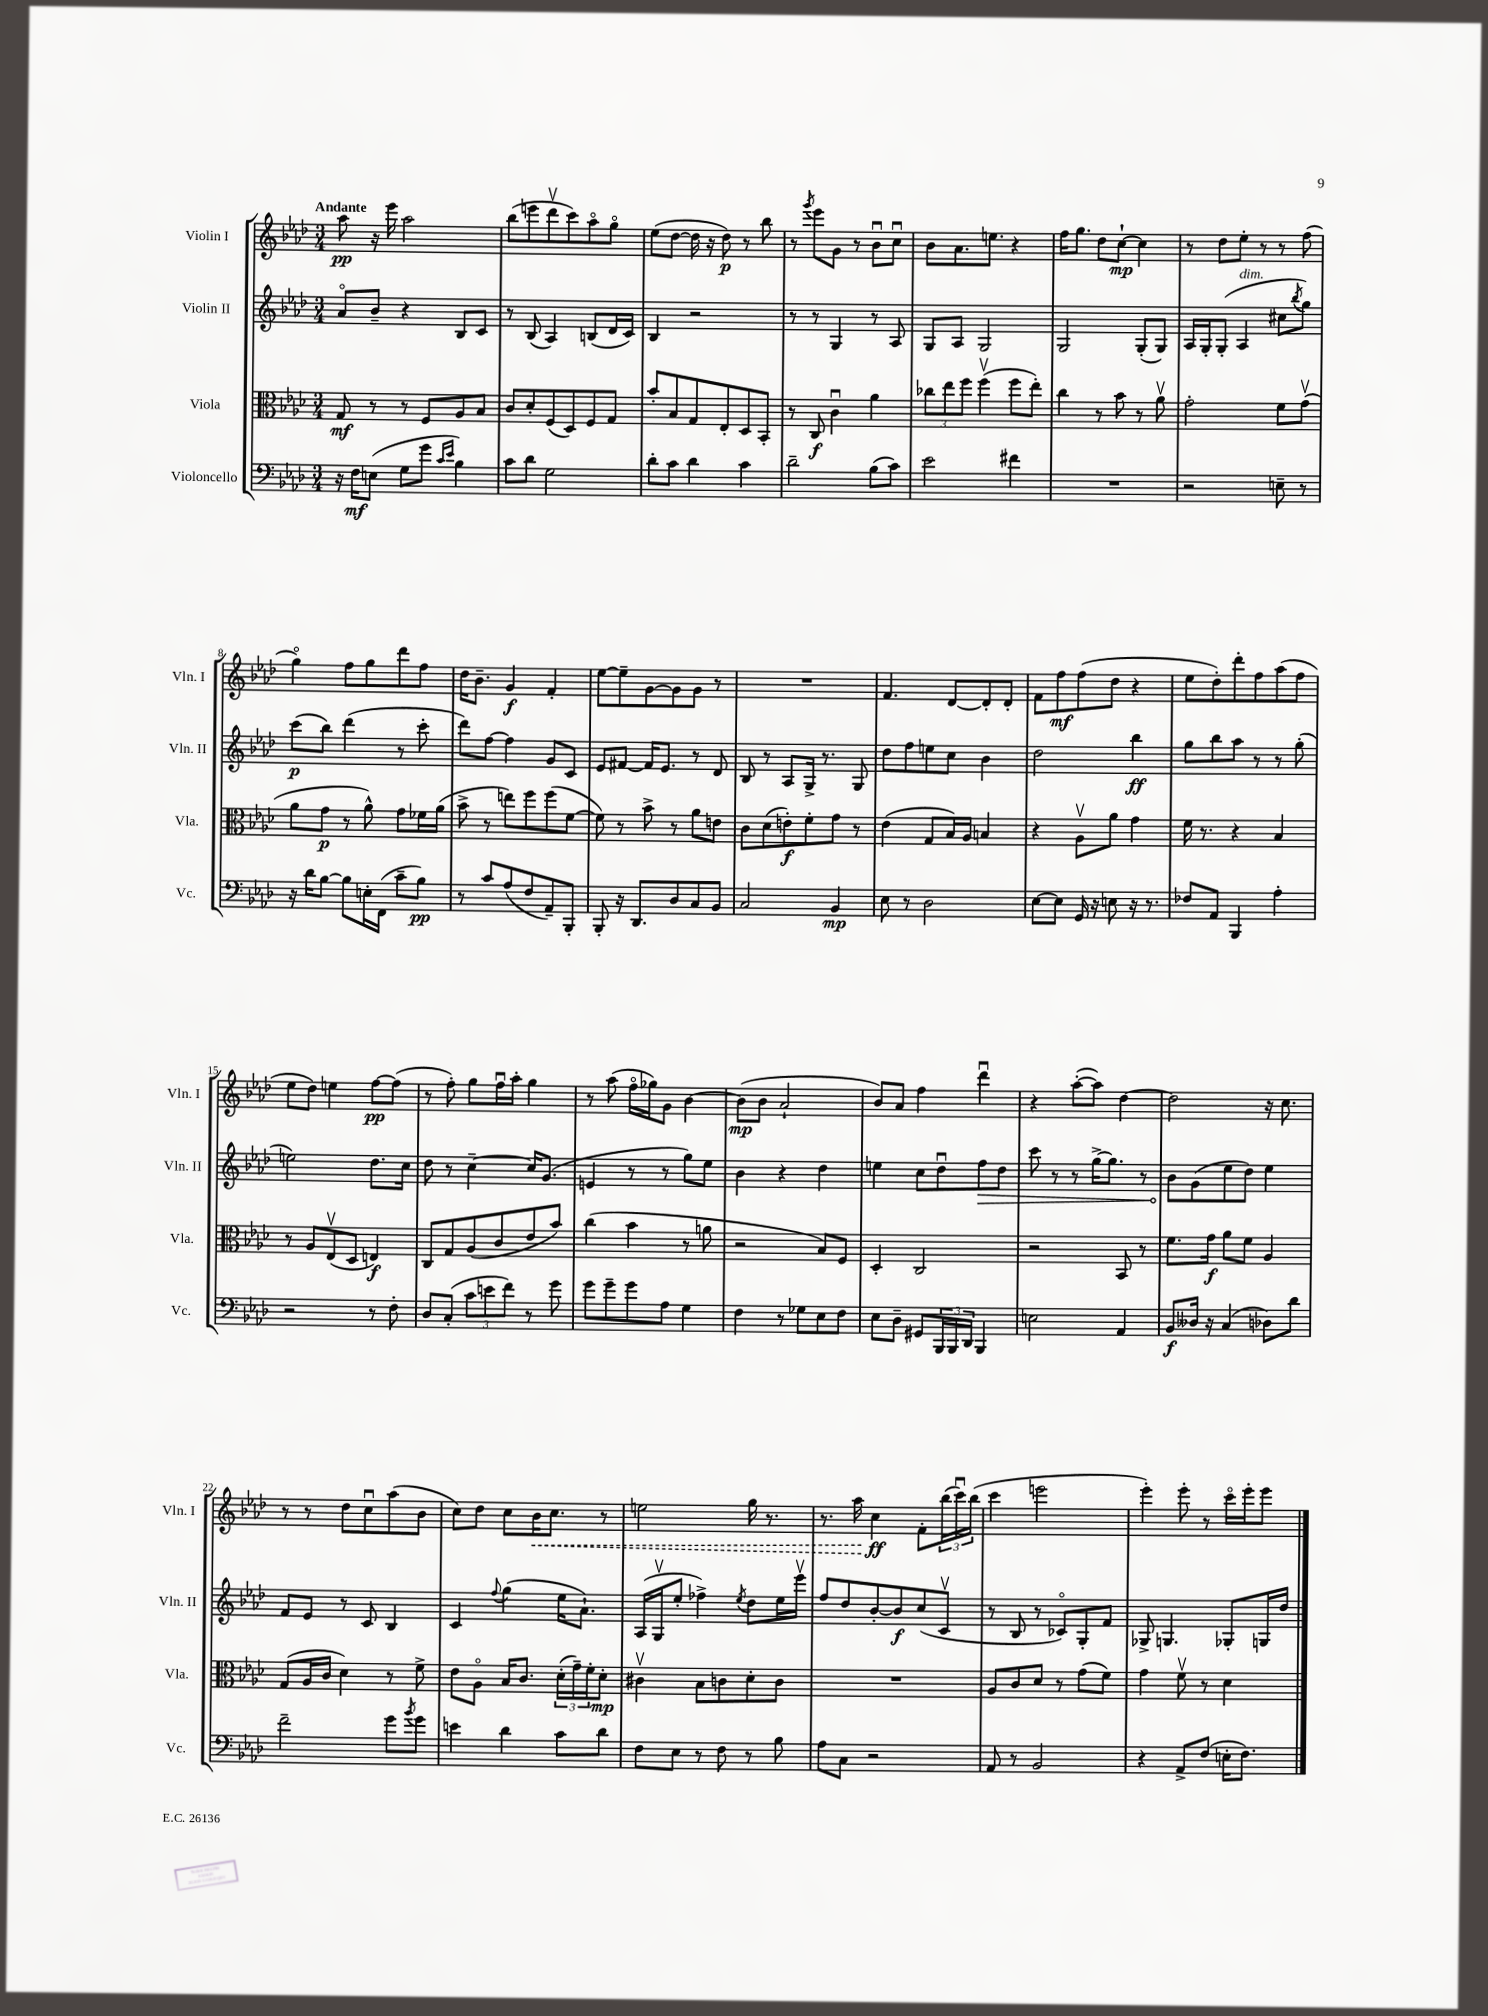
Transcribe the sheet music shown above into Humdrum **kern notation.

**kern	**dynam	**kern	**dynam	**kern	**dynam	**kern	**dynam
*part4	*part4	*part3	*part3	*part2	*part2	*part1	*part1
*staff4	*staff4	*staff3	*staff3	*staff2	*staff2	*staff1	*staff1
*I"Violoncello	*	*I"Viola	*	*I"Violin II	*	*I"Violin I	*
*I'Vc.	*	*I'Vla.	*	*I'Vln. II	*	*I'Vln. I	*
*clefF4	*	*clefC3	*	*clefG2	*	*clefG2	*
*k[b-e-a-d-]	*	*k[b-e-a-d-]	*	*k[b-e-a-d-]	*	*k[b-e-a-d-]	*
*M3/4	*	*M3/4	*	*M3/4	*	*M3/4	*
=1	=1	=1	=1	=1	=1	=1	=1
!	!	!	!	!	!	!LO:TX:a:B:t=Andante	!
16r	.	8G/	mf	8a-/L	.	8aa-\	pp
16F\KL	mf	.	.	.	.	.	.
(8En\J	.	8r	.	8b-~/J	.	16r	.
.	.	.	.	.	.	16eee-\	.
8G\L	.	8r	.	4r	.	2aa-\	.
8g\J	.	8F/L	.	.	.	.	.
16qqc/LL	.	.	.	.	.	.	.
16qqe-/JJ	.	.	.	.	.	.	.
4B-\)	.	8A-/	.	8B-/L	.	.	.
.	.	8B-/J	.	8c/J	.	.	.
=2	=2	=2	=2	=2	=2	=2	=2
8c\L	.	8c/L	.	8r	.	(8bb-\L	.
8d-\J	.	8d-'/	.	(8B-/	.	8eeen\	.
2G\	.	(8F/	.	4A-/)	.	8ddd-v\	.
.	.	8D-/)	.	.	.	8ccc\)	.
.	.	8F/	.	(8Bn/L	.	8aa-\	.
.	.	8G/J	.	16d-/L	.	8gg\J	.
.	.	.	.	16c/JJ)	.	.	.
=3	=3	=3	=3	=3	=3	=3	=3
8d-'\L	.	8b-'/L	.	4B-/	.	(8ee-\L	.
8c\J	.	8B-/	.	.	.	[8dd-\J	.
4d-\	.	8G/	.	2r	.	16dd-\]	.
.	.	.	.	.	.	16r	.
.	.	8E-'/	.	.	.	8dd-\)	p
4c\	.	8D-/	.	.	.	8r	.
.	.	8BB-'/J	.	.	.	8bb-\	.
=4	=4	=4	=4	=4	=4	=4	=4
2d-~\	.	8r	.	8r	.	8r	.
.	.	.	.	.	.	8qggg/	.
.	.	8C/	f	8r	.	8eee-\L	.
.	.	4cu\	.	4G/	.	8g\J	.
.	.	.	.	.	.	8r	.
(8B-\L	.	4a-\	.	8r	.	8b-u\L	.
8c\J)	.	.	.	8A-/	.	8ccu\J	.
=5	=5	=5	=5	=5	=5	=5	=5
2e-\	.	12cc-X\L	.	8G/L	.	8b-\L	.
.	.	12ee-\	.	.	.	.	.
.	.	.	.	8A-/J	.	8.a-\	.
.	.	12ff\J	.	.	.	.	.
.	.	(4ffv\	.	2G/	.	.	.
.	.	.	.	.	.	8.een\J	.
4f#X\	.	8ff\L	.	.	.	4r	.
.	.	8ee-'\J)	.	.	.	.	.
=6	=6	=6	=6	=6	=6	=6	=6
2.r	.	4cc\	.	2G/	.	16ff\KL	.
.	.	.	.	.	.	8.gg\J	.
.	.	8r	.	.	.	8dd-\L	.
.	.	8b-\	.	.	.	[8cc`\J	mp
.	.	8r	.	(8G'/L	.	4cc\]	.
.	.	8a-v\	.	8G/J)	.	.	.
=7	=7	=7	=7	=7	=7	=7	=7
2r	.	2g'\	.	16A-/LL	.	8r	.
.	.	.	.	16G'/J	.	.	.
.	.	.	.	(8G'/J	.	8dd-\L	.
!	!	!	!	!LO:TX:a:i:t=dim.	!	!	!
.	.	.	.	4A-/	.	8ee-'\J	.
.	.	.	.	.	.	8r	.
8En~\	.	8f\L	.	8cc#X\L	.	8r	.
.	.	.	.	8qbb-/	.	.	.
8r	.	(8gv\J	.	8gg\J)	.	(8ff\	.
!!LO:LB:g=z
=8	=8	=8	=8	=8	=8	=8	=8
16r	.	8a-\L	.	(8ccc\L	p	4gg\)	.
16d-\KL	.	.	.	.	.	.	.
[8B-\J	.	8g\J	p	8bb-\J)	.	.	.
8B-\L]	.	8r	.	(4ddd-\	.	8ff\L	.
16En'\L	.	8a-^^\)	.	.	.	8gg\	.
(16FF\JJ	.	.	.	.	.	.	.
8c~\L	.	8g\L	.	8r	.	8ddd-\	.
8B-\J)	pp	16f-X\L	.	8ccc'\	.	8ff\J	.
.	.	(16a-\JJ	.	.	.	.	.
=9	=9	=9	=9	=9	=9	=9	=9
8r	.	8b-^\	.	8ddd-\L)	.	16dd-\KL	.
.	.	.	.	.	.	8.b-~\J	.
8c/L	.	8r	.	[8ff\J	.	.	.
(8A-/	.	8een\L)	.	4ff\]	.	4g/	f
8F/	.	8ff\	.	.	.	.	.
8AA-~/)	.	(8ff\	.	8g/L	.	4f'/	.
8BBB-'/J	.	[8f\J	.	8c/J	.	.	.
=10	=10	=10	=10	=10	=10	=10	=10
8BBB-'/	.	8f\])	.	8e-/L	.	[8ee-\L	.
16r	.	8r	.	[8f#X/J	.	8ee-~\]	.
8.DD-/L	.	.	.	.	.	.	.
.	.	8b-^\	.	16f#/KL]	.	[8g\	.
.	.	.	.	8.e-/J	.	.	.
8D-/	.	8r	.	.	.	8g\]	.
8C/	.	8a-\L	.	8r	.	8g\J	.
8BB-/J	.	8en\J	.	8d-/	.	8r	.
=11	=11	=11	=11	=11	=11	=11	=11
2C/	.	8c\L	.	8B-/	.	2.r	.
.	.	(8d-\	.	8r	.	.	.
.	.	8en'\)	f	8A-/L	.	.	.
.	.	8f'\	.	16G^/Jk	.	.	.
.	.	.	.	8.r	.	.	.
4BB-/	mp	8g\J	.	.	.	.	.
.	.	8r	.	8G/	.	.	.
=12	=12	=12	=12	=12	=12	=12	=12
8E-\	.	(4e-\	.	8dd-\L	.	4.f/	.
8r	.	.	.	8ff\	.	.	.
2D-\	.	8G/L	.	8een\	.	.	.
.	.	16B-/L)	.	8cc\J	.	[8d-/L	.
.	.	16A-/JJ	.	.	.	.	.
.	.	4Bn/	.	4b-\	.	8d-'/]	.
.	.	.	.	.	.	8d-'/J	.
=13	=13	=13	=13	=13	=13	=13	=13
[8E-\L	.	4r	.	2dd-\	.	8f\L	.
8E-\J]	.	.	.	.	.	8ff\	mf
16GG/	.	8A-v\L	.	.	.	(8ff\	.
16r	.	.	.	.	.	.	.
8En\	.	8a-\J	.	.	.	8dd-\J	.
16r	.	4g\	.	4bb-\	ff	4r	.
8.r	.	.	.	.	.	.	.
=14	=14	=14	=14	=14	=14	=14	=14
8F-X/L	.	16f\	.	8gg\L	.	8ee-\L	.
.	.	8.r	.	.	.	.	.
8AA-/J	.	.	.	8bb-\	.	8dd-'\)	.
4BBB-/	.	4r	.	8aa-\J	.	8ddd-'\	.
.	.	.	.	8r	.	8ff\	.
4A-'\	.	4B-/	.	8r	.	(8aa-\	.
.	.	.	.	(8gg'\	.	8ff\J	.
!!LO:LB:g=z
=15	=15	=15	=15	=15	=15	=15	=15
2r	.	8r	.	2een\)	.	8ee-\L	.
.	.	8A-/L	.	.	.	8dd-\J)	.
.	.	(8E-v/	.	.	.	4een\	.
.	.	8D-/J	.	.	.	.	.
8r	.	4En/)	f	8.dd-\L	.	[8ff\L	pp
8F'\	.	.	.	.	.	(8ff\J]	.
.	.	.	.	16cc\Jk	.	.	.
=16	=16	=16	=16	=16	=16	=16	=16
8D-/L	.	8C/L	.	8dd-\	.	8r	.
(8C'/J	.	8G/	.	8r	.	8ff'\)	.
12c\L	.	(8A-/	.	[4cc~\	.	8gg\L	.
12en\	.	.	.	.	.	.	.
.	.	8c/	.	.	.	16ffu\L	.
12f\J)	.	.	.	.	.	.	.
.	.	.	.	.	.	16aa-'\JJ	.
8r	.	8e-/	.	16cc/KL]	.	4gg\	.
.	.	.	.	(8.g/J	.	.	.
8g\	.	8b-/J)	.	.	.	.	.
=17	=17	=17	=17	=17	=17	=17	=17
8g\L	.	(4cc\	.	4en/	.	8r	.
8g~\	.	.	.	.	.	(8aa-\	.
8g\	.	4b-\	.	8r	.	16ff\LL	.
.	.	.	.	.	.	16gg-X\J)	.
8A-\J	.	.	.	8r	.	8g\J	.
4G\	.	8r	.	8gg\L)	.	[4b-\	.
.	.	8an\	.	8ee-\J	.	.	.
=18	=18	=18	=18	=18	=18	=18	=18
4F\	.	2r	.	4b-\	.	(8b-\L]	mp
.	.	.	.	.	.	8b-\J	.
8r	.	.	.	4r	.	2a-`/	.
8G-X\L	.	.	.	.	.	.	.
8E-\	.	8B-/L)	.	4dd-\	.	.	.
8F\J	.	8F/J	.	.	.	.	.
=19	=19	=19	=19	=19	=19	=19	=19
8E-\L	.	4D-'/	.	4een\	.	8b-/L)	.
8D-~\J	.	.	.	.	.	8a-/J	.
8GG#X/L	.	2C/	.	8cc\L	.	4ff\	.
24BBB-/L	.	.	.	8dd-u\	.	.	.
24BBB-/	.	.	.	.	.	.	.
24DD-/JJ	.	.	.	.	.	.	.
!	!	!	!	!	!LO:HP:b	!	!
4BBB-/	.	.	.	8ff\	>	4ddd-u\	.
.	.	.	.	8dd-\J	.	.	.
=20	=20	=20	=20	=20	=20	=20	=20
2En\	.	2r	.	8ccc\	.	4r	.
.	.	.	.	8r	.	.	.
.	.	.	.	8r	.	([8aa-'\L	.
.	.	.	.	[16gg^\KL	.	8aa-\J])	.
.	.	.	.	8.gg\J]	.	.	.
4AA-/	.	8BB-/	.	.	.	[4dd-\	.
.	.	8r	.	8r	.	.	.
=21	=21	=21	=21	=21	=21	=21	=21
8BB-/L	f	8.f\L	.	8b-\L	.	2dd-\]	.
16D--X/Jk	.	.	.	(8g\	]	.	.
16r	.	16g\Jk	f	.	.	.	.
(4C/	.	8a-\L	.	8ee-\	.	.	.
.	.	8f\J	.	8dd-\J)	.	.	.
8D-X\L)	.	4A-/	.	4ee-\	.	16r	.
.	.	.	.	.	.	8.cc\	.
8d-\J	.	.	.	.	.	.	.
!!LO:LB:g=z
=22	=22	=22	=22	=22	=22	=22	=22
2f~\	.	(8G/L	.	8f/L	.	8r	.
.	.	16A-/L	.	8e-/J	.	8r	.
.	.	16c/JJ	.	.	.	.	.
.	.	4d-\)	.	8r	.	8dd-\L	.
.	.	.	.	8c/	.	8ccu\	.
8g\L	.	8r	.	4B-/	.	(8aa-\	.
8qb-/	.	.	.	.	.	.	.
8g\J	.	8f^\	.	.	.	8b-\J	.
=23	=23	=23	=23	=23	=23	=23	=23
4en\	.	8e-\L	.	4c/	.	8cc\L)	.
.	.	8A-\J	.	.	.	8dd-\J	.
.	.	.	.	8qqff/	.	.	.
4d-\	.	16B-/KL	.	(4gg\	.	8cc\L	.
.	.	8.c/J	.	.	.	.	.
!	!	!	!	!	!	!	!LO:HP:b
.	.	.	.	.	.	16b-\K	<
.	.	.	.	.	.	8.cc\J	.
8c\L	.	(24d-'\LL	.	16ee-\KL	.	.	.
.	.	24g~\)	.	.	.	.	.
.	.	.	.	8.a-`\J)	.	.	.
.	.	24f'\J	.	.	.	.	.
8d-\J	.	8d-'\J	mp	.	.	8r	.
=24	=24	=24	=24	=24	=24	=24	=24
8F\L	.	4c#Xv\	.	(16A-/LL	.	2een\	.
.	.	.	.	16Gv/J	.	.	.
8E-\J	.	.	.	8ee-'/J	.	.	.
8r	.	8B-\L	.	4ff-X^\)	.	.	.
8F\	.	8cn\	.	.	.	.	.
.	.	.	.	8qee-/	.	.	.
8r	.	8d-'\	.	8dd-\L	.	16gg\	.
.	.	.	.	.	.	8.r	.
8B-\	.	8c\J	.	16ee-\L	.	.	.
.	.	.	.	16eee-v\JJ	.	.	.
=25	=25	=25	=25	=25	=25	=25	=25
8A-\L	.	2.r	.	8ff/L	.	8.r	.
8C\J	.	.	.	8dd-/	.	.	.
.	.	.	.	.	.	16aa-\	.
2r	.	.	.	[8b-'/	.	4cc\	ff
.	.	.	.	8b-/]	f	.	.
.	.	.	.	(8cc/	.	8f'\L	[
.	.	.	.	8cv/J	.	(24bb-\L	.
.	.	.	.	.	.	24cccu\)	.
.	.	.	.	.	.	(24bb-\JJ	.
=26	=26	=26	=26	=26	=26	=26	=26
8AA-/	.	8A-/L	.	8r	.	4ccc\	.
8r	.	8c/	.	8B-/	.	.	.
2BB-/	.	8d-/J	.	8r	.	2eeen\	.
.	.	8r	.	8c-X/L)	.	.	.
.	.	(8g\L	.	8G'/	.	.	.
.	.	8f\J)	.	8f/J	.	.	.
=27	=27	=27	=27	=27	=27	=27	=27
4r	.	4g\	.	8G-X^/	.	4eee-'\)	.
.	.	.	.	4.Gn/	.	.	.
8AA-^/L	.	8fv\	.	.	.	8eee-'\	.
(8F/J	.	8r	.	.	.	8r	.
16En'\KL	.	4d-\	.	8G-X'/L	.	16ccc\LL	.
8.F\J)	.	.	.	.	.	16eee-'\J	.
.	.	.	.	16Gn/L	.	8eee-\J	.
.	.	.	.	16dd-/JJ	.	.	.
==	==	==	==	==	==	==	==
*-	*-	*-	*-	*-	*-	*-	*-
